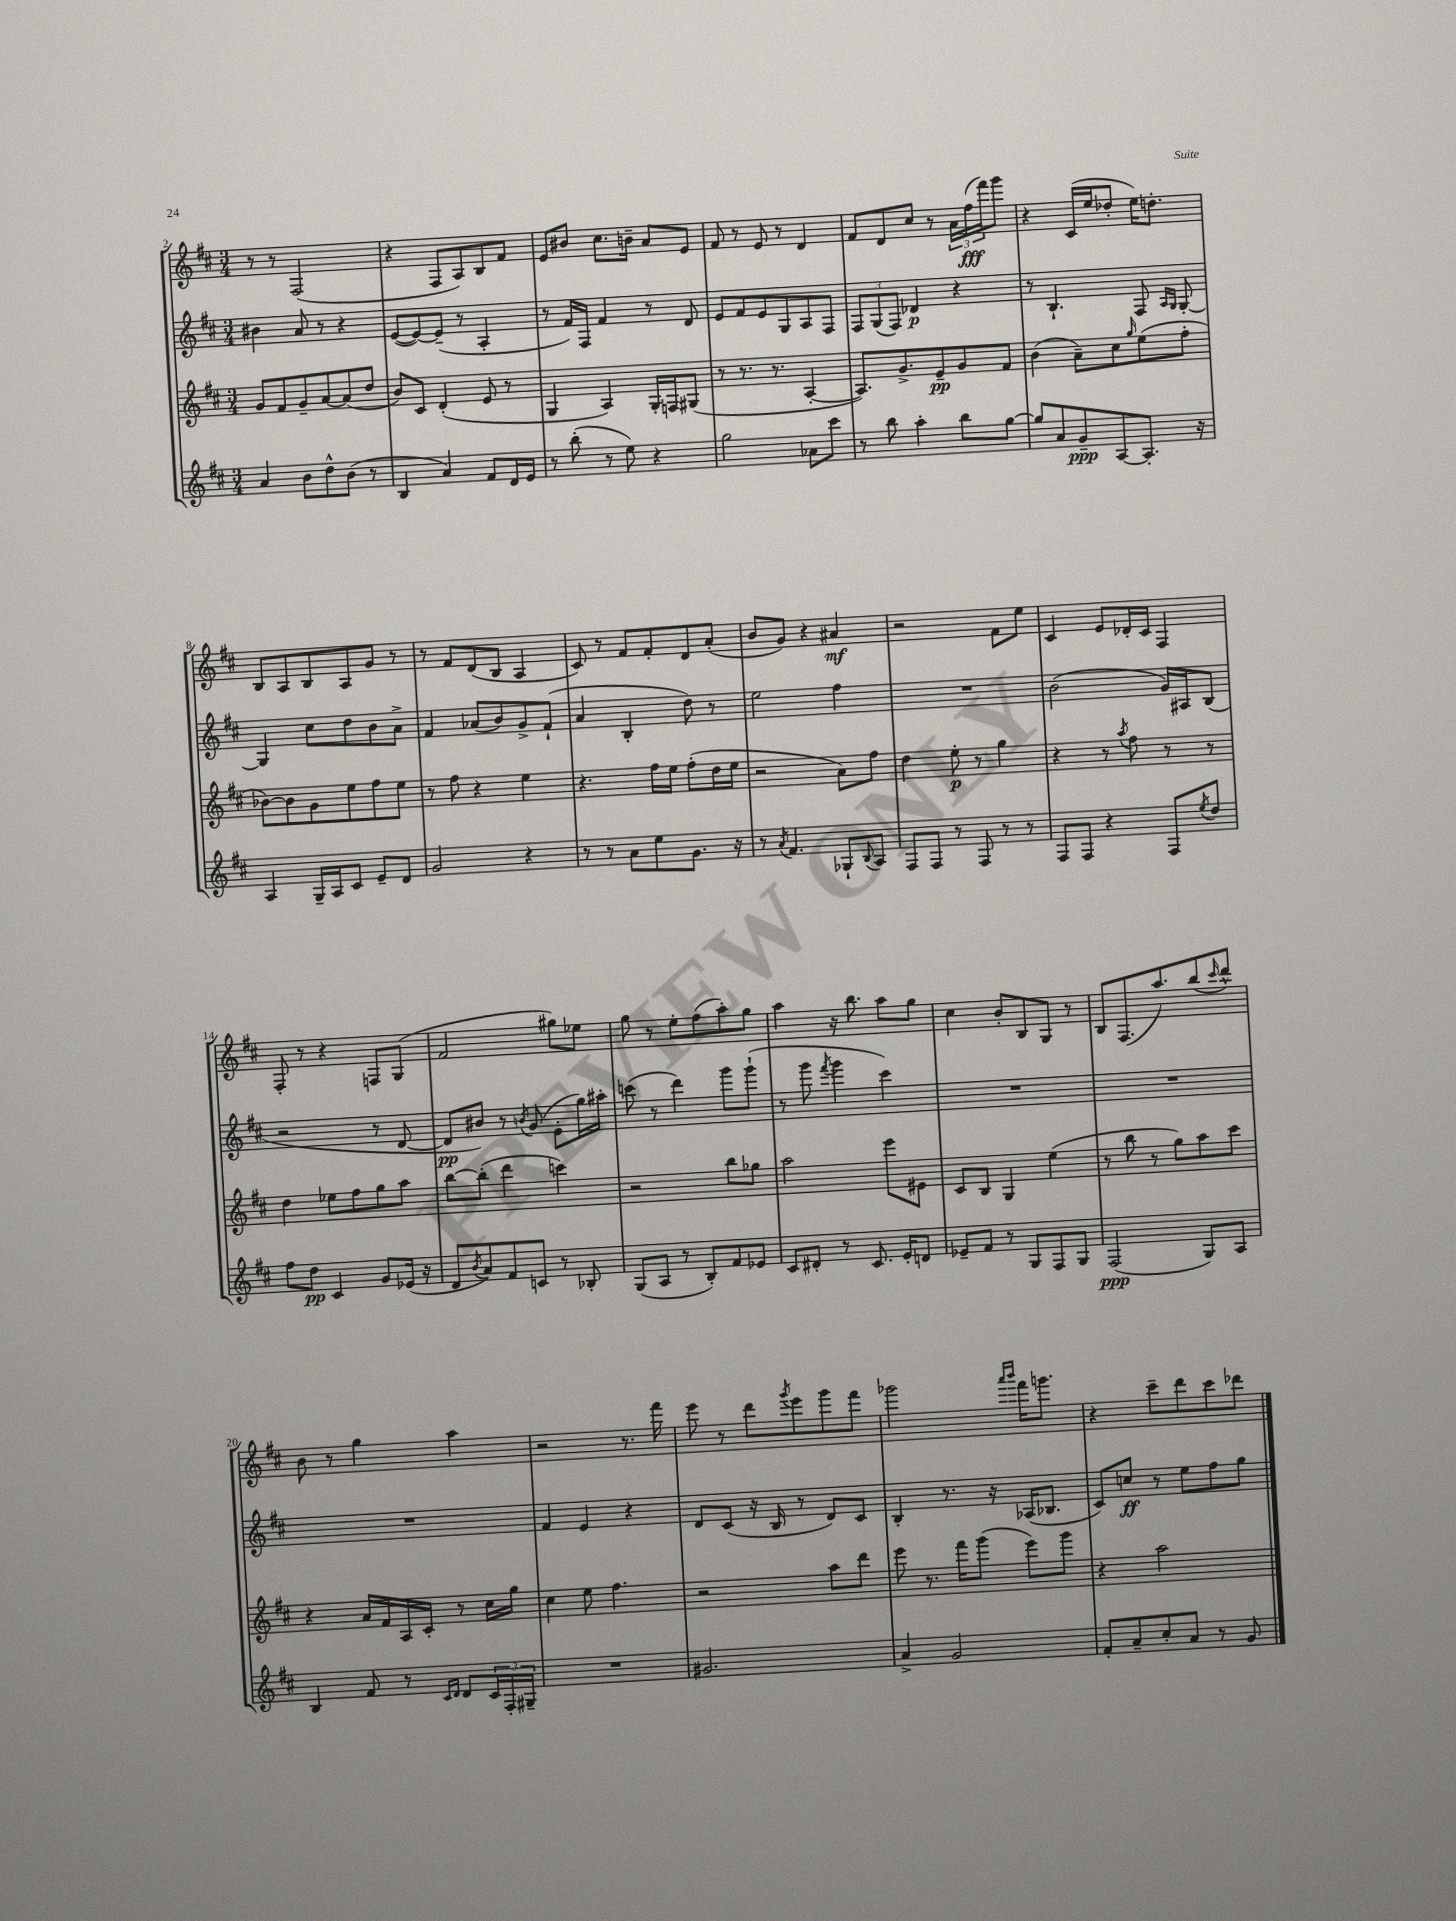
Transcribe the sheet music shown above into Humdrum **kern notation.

**kern	**kern	**kern	**kern
*staff4	*staff3	*staff2	*staff1
*clefG2	*clefG2	*clefG2	*clefG2
*k[f#c#]	*k[f#c#]	*k[f#c#]	*k[f#c#]
*M3/4	*M3/4	*M3/4	*M3/4
4a/	8g/L	4b#\	8r
.	8f#/	.	8r
8b\L	8g~/	8a/	(2F#/
8dd^^\	[8a/	8r	.
(8b\J	(8a/]	4r	.
8r	8dd/J	.	.
=	=	=	=
4B/	8b/L)	([8e/L	4r
.	8c#/J	8e/_)	.
4a/)	(4d'/	(8e~/]J	8F#/L
.	.	8r	8A/)
8f#/L	8e/	4A'/	8B/
16d/L	8r	.	8f#/J
16e/JJ	.	.	.
=	=	=	=
8r	4G/	8r	8e/L
(8bb'\	.	16f#/LL)	8b#/J
.	.	16F#/JJ	.
8r	4A/)	4f#/	8.cc#\L
8ee\)	.	.	.
.	.	.	16b~\Jk
4r	16G'/LL	8r	8a/L
.	16F/J	.	.
.	(8G#/J	8d/	8e/J
=	=	=	=
2gg\	8r	8e/L	8f#/
.	8.r	8f#/	8r
.	.	8e/	8e/
.	8.r	.	.
.	.	8G/	8r
8a-\L	[4A'/	8A/	4d/
8ccc#\J	.	8F#/J	.
=	=	=	=
8r	8.A/]L)	12F#/L	8f#/L
.	.	(12G/	.
8bb\	.	.	8d/
.	.	12F#/J)	.
.	8.g^/	.	.
4aa'\	.	4d-/	8cc#/J
.	8e~/	.	8r
8bb\L	8g/	4r	24a\LL
.	.	.	(24ff#\
.	.	.	24fff#\J)
[8gg\J	8f#/J	.	8ggg\J
=	=	=	=
8gg/]L	(4b\	8r	4r
8a/	.	4.B`/	.
8g~/	8a~\L)	.	(16c#/LL
.	.	.	16ee/J
[8A/	8cc#\	.	8dd-'/J
.	16qqgg/	.	.
8.A'/]J	(8ee\	8F#/	16ee\LK)
.	.	.	8.dd'\J
.	.	16qqA/LL	.
.	.	16qqG/JJ	.
.	8ff#'\J	[8G'/	.
16r	.	.	.
=	=	=	=
4A/	[8b-\L)	4G/]	8B/L
.	8b-\]	.	8A/
16G~/LL	8g\	8cc#\L	8B/
16A/J	.	.	.
8c#/J	8ee\	8dd\	8A/
8e~/L	8ff#\	8b\	8g/J
8d/J	8ee\J	8a^\J	8r
=	=	=	=
2g/	8r	4f#/	8r
.	8ff#\	.	8f#/L
.	4r	(8a-/L	(8d/
.	.	8b/)	8B/J
4r	4ee\	8g^/	4A/
.	.	(8f#`/J	.
=	=	=	=
8r	4.r	4a/	8c#/)
8r	.	.	8r
8a\L	.	4B'/	8f#/L
8ee\	16ff#\LL	.	8f#'/
.	16ee\JJ	.	.
8.g\J	(8ff#'\L	8dd\)	8d/
.	16dd\L	8r	(8a'/J
16r	16ee\JJ	.	.
=	=	=	=
8r	2r	2ee\	8b/L
8qa/	.	.	.
4.f#/	.	.	8g/J)
.	.	.	4r
8G-`/L	8a\L)	4ff#\	4a#/
8qqB/	.	.	.
8A/J	8ff#\J	.	.
=	=	=	=
8F#/L	4dd\	2.r	2r
8F#/J	.	.	.
8r	8ee'\	.	.
8F#/	8r	.	.
8r	4gg\	.	8f#\L
8r	.	.	8ee\J
=	=	=	=
8F#/L	4r	(2b\	4c#/
8F#/J	.	.	.
4r	8r	.	8e/L
.	8qaa/	.	.
.	8ff#\	.	16d-'/L
.	.	.	16c#/JJ
8F#/L	8r	16g/LL)	4F#/
.	.	16A#/J	.
8qee/	.	.	.
8dd/J	8r	(8B/J	.
=	=	=	=
8ff#\L	4dd\	2r	8F#'/
8dd\J	.	.	8r
4c#/	8ee-\L	.	4r
.	8ff#\	.	.
8g/L	8gg\	8r	8F/L
(16e-/Jk	8aa\J	[8d/	(8G/J
16r	.	.	.
=	=	=	=
8d/L	[8bb\L	8d/]L	2f#/
8qb/	.	.	.
8a/)	(8bb'\]J	8b#/J)	.
8f#/	4ddd\	8r	.
.	.	8qb/	.
8c/J	.	(8g/	.
8r	4ccc\)	8e'\L	8gg#\L)
8B-'/	.	16gg\L)	8ee-\J
.	.	16aa#'\JJ	.
=	=	=	=
(8G/L	2r	(8ccc\	8gg\
8A/J	.	8r	8r
8r	.	4ddd\)	8ee'\L
8B'/L)	.	.	(8ff#\
8f#/	8bb\L	8ggg\L	8aa'\)
8e-/J	8gg-\J	(8ggg`\J	8gg\J
=	=	=	=
8c#/L	2aa\	8r	4aa\
8d#'/J	.	8ggg\	.
.	.	8qfff#/	.
8r	.	4ggg\	16r
.	.	.	8.bb\
8.c#/	.	.	.
.	8eee\L	4ccc#\)	8aa\L
16e'/LK	.	.	.
8d/J	8e#\J	.	8gg\J
=	=	=	=
8e-~/L	8c#/L	2.r	4cc#\
8f#/J	8B/J	.	.
8r	4G/	.	8b'/L
8G/L	.	.	8B/
8F#/	(4ee\	.	8G/J
8G/J	.	.	8r
=	=	=	=
(2F#/	8r	2.r	8B/L
.	8bb\	.	(8.F#/
.	8r	.	.
.	.	.	8.aa/)
.	8gg\L)	.	.
8G/L)	8aa\	.	(8bb/
.	.	.	16qqccc#/
8A/J	8ccc#\J	.	8ddd^^/J)
=	=	=	=
4B/	4r	2.r	8b\
.	.	.	8r
8f#/	16a/LL	.	4gg\
.	16f#/	.	.
8r	16A/	.	.
.	16c#'/JJ	.	.
16qqc#/LL	.	.	.
16qqd/JJ	.	.	.
8d/L	8r	.	4aa\
24c#/L	16cc#\LL	.	.
24F#'/	.	.	.
.	16gg\JJ	.	.
24G#~/JJ	.	.	.
=	=	=	=
2.r	4cc#\	4f#/	2r
.	8ee\	4e/	.
.	4.ff#\	.	.
.	.	4r	8.r
.	.	.	16fff#\
=	=	=	=
2.g#/	2r	8d/L	8eee\
.	.	(8c#/J	8r
.	.	16r	8ddd\L
.	.	16B/	.
.	.	.	8qggg/
.	.	8r	8eee\
.	8aa\L	8d/L)	8ggg\
.	8ddd\J	8c#/J	8fff#\J
=	=	=	=
4a^/	8eee\	4B'/	2ggg-\
.	8.r	.	.
2g/	.	8.r	.
.	16fff#\LK	.	.
.	(8ggg\J	.	.
.	.	16r	.
.	.	.	16qqaaa/LL
.	.	.	16qqbbb/JJ
.	8eee\L)	(16A-/LK	16fff#\LK
.	.	8.B-/J	8.ggg\J
.	8ggg\J	.	.
=	=	=	=
8f#'/L	4r	8c#/L)	4r
8a~/	.	8cc/J	.
8cc#'/	2aa\	8r	8ccc#~\L
8a/J	.	8ee\L	8ddd\
8r	.	8ff#\	8ccc#\
8g/	.	8gg\J	8ddd-\J
==	==	==	==
*-	*-	*-	*-
